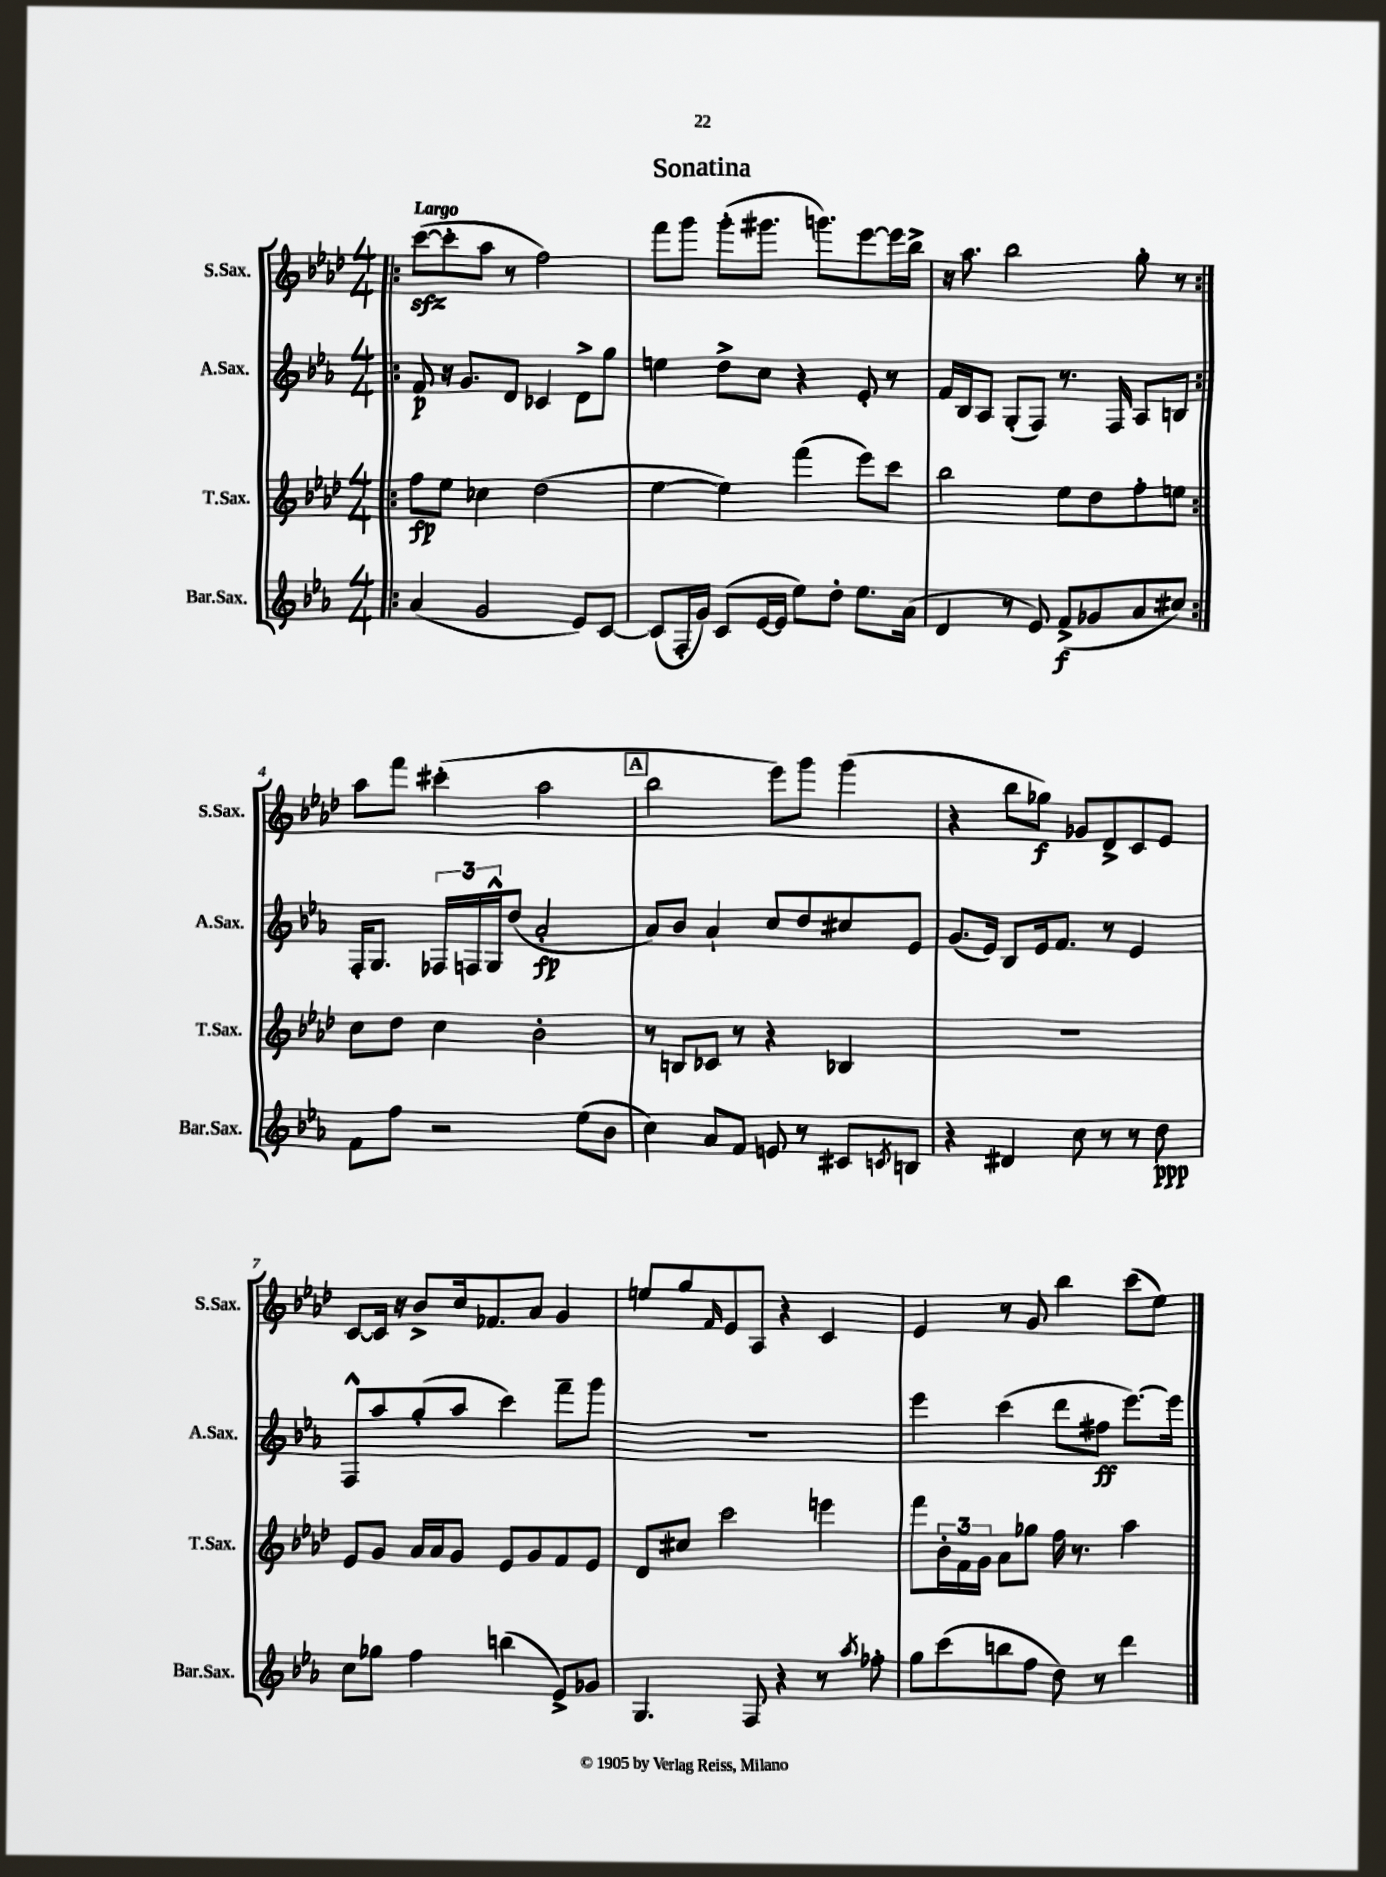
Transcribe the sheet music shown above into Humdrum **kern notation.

**kern	**kern	**kern	**kern
*staff4	*staff3	*staff2	*staff1
*clefG2	*clefG2	*clefG2	*clefG2
*k[b-e-a-]	*k[b-e-a-d-]	*k[b-e-a-]	*k[b-e-a-d-]
*M4/4	*M4/4	*M4/4	*M4/4
=!|:	=!|:	=!|:	=!|:
(4a-	8ff	8f	([8ccc
.	8ee-	16r	8ccc']
.	.	8.g	.
2g	4cc-	.	8aa-
.	.	8d	8r
.	(2dd-	4c-	2ff)
8e-)	.	8d^	.
[8c	.	8gg	.
=	=	=	=
(8c]	[4ee-	4ee	8fff
16F'	.	.	8ggg
16g)	.	.	.
(8c	4ee-])	8dd^	(8ggg'
[16e-	.	8cc	8.ggg#
16e-]	.	.	.
8ee-)	(4fff	4r	.
.	.	.	8.ggg)
8dd'	.	.	.
8.ee-	8eee-)	8e-'	[8eee-
.	8ccc	8r	16eee-]
(16a-	.	.	16bb-^
=	=	=	=
4d	2bb-	16f	16r
.	.	16B-	8.aa-
.	.	8A-	.
8r	.	(8G'	2bb-
8e-)	.	8F)	.
(8f^	8ee-	8.r	.
8g-	8dd-	.	.
.	.	16F	.
8a-	8ff'	8A-	8gg'
8cc#)	8ee	8B	8r
=:|!	=:|!	=:|!	=:|!
8f	8cc	16F'	8aa-
.	.	8.G	.
8ff	8dd-	.	8fff
2r	4cc	24F-	(4ccc#'
.	.	24F	.
.	.	24G^^	.
.	.	(8dd	.
.	2b-'	2a-'	2aa-
(8ee-	.	.	.
8b-	.	.	.
=	=	=	=
4cc)	8r	8a-)	2bb-
.	8B	8b-	.
8a-	8c-	4a-`	.
8f	8r	.	.
8e	4r	8cc	8eee-)
8r	.	8dd	8ggg
8c#	4B-	8cc#	(4ggg
8qc	.	.	.
8B	.	8e-	.
=	=	=	=
4r	1r	(8.g	4r
.	.	16e-)	.
4d#	.	8B-	8bb-
.	.	16e-	8gg-)
.	.	8.f	.
8cc	.	.	8g-
8r	.	8r	8d-^
8r	.	4e-	8c
8dd	.	.	8e-
=	=	=	=
8cc	8e-	8F^^	[8c
8gg-	8g	8aa-	16c]
.	.	.	16r
4ff	16a-	(8gg'	8b-^
.	16a-	.	.
.	8g	8aa-	16cc
.	.	.	8.f-
(4bb	8e-	4ccc)	.
.	8g	.	8a-
8e-^)	8f	8fff~	4g
8g-	8e-	8ggg	.
=	=	=	=
4.G	8d-	1r	8ee
.	8cc#	.	8gg
.	.	.	16qqf
.	2ccc	.	8e-
8F	.	.	8A-
4r	.	.	4r
8r	4eee	.	4c
8qaa-	.	.	.
8ff-'	.	.	.
=	=	=	=
8gg	8fff	4eee-	4e-
(8ccc	24b-'	.	.
.	24f	.	.
.	24g	.	.
8bb	8a-	(4ccc	8r
8ff	8gg-	.	8g
8dd)	16ff	8ddd	4bb-
.	8.r	.	.
8r	.	8ff#	.
4ddd	4aa-	[8.eee-)	(8ccc
.	.	.	8ee-)
.	.	16eee-]	.
==	==	==	==
*-	*-	*-	*-
